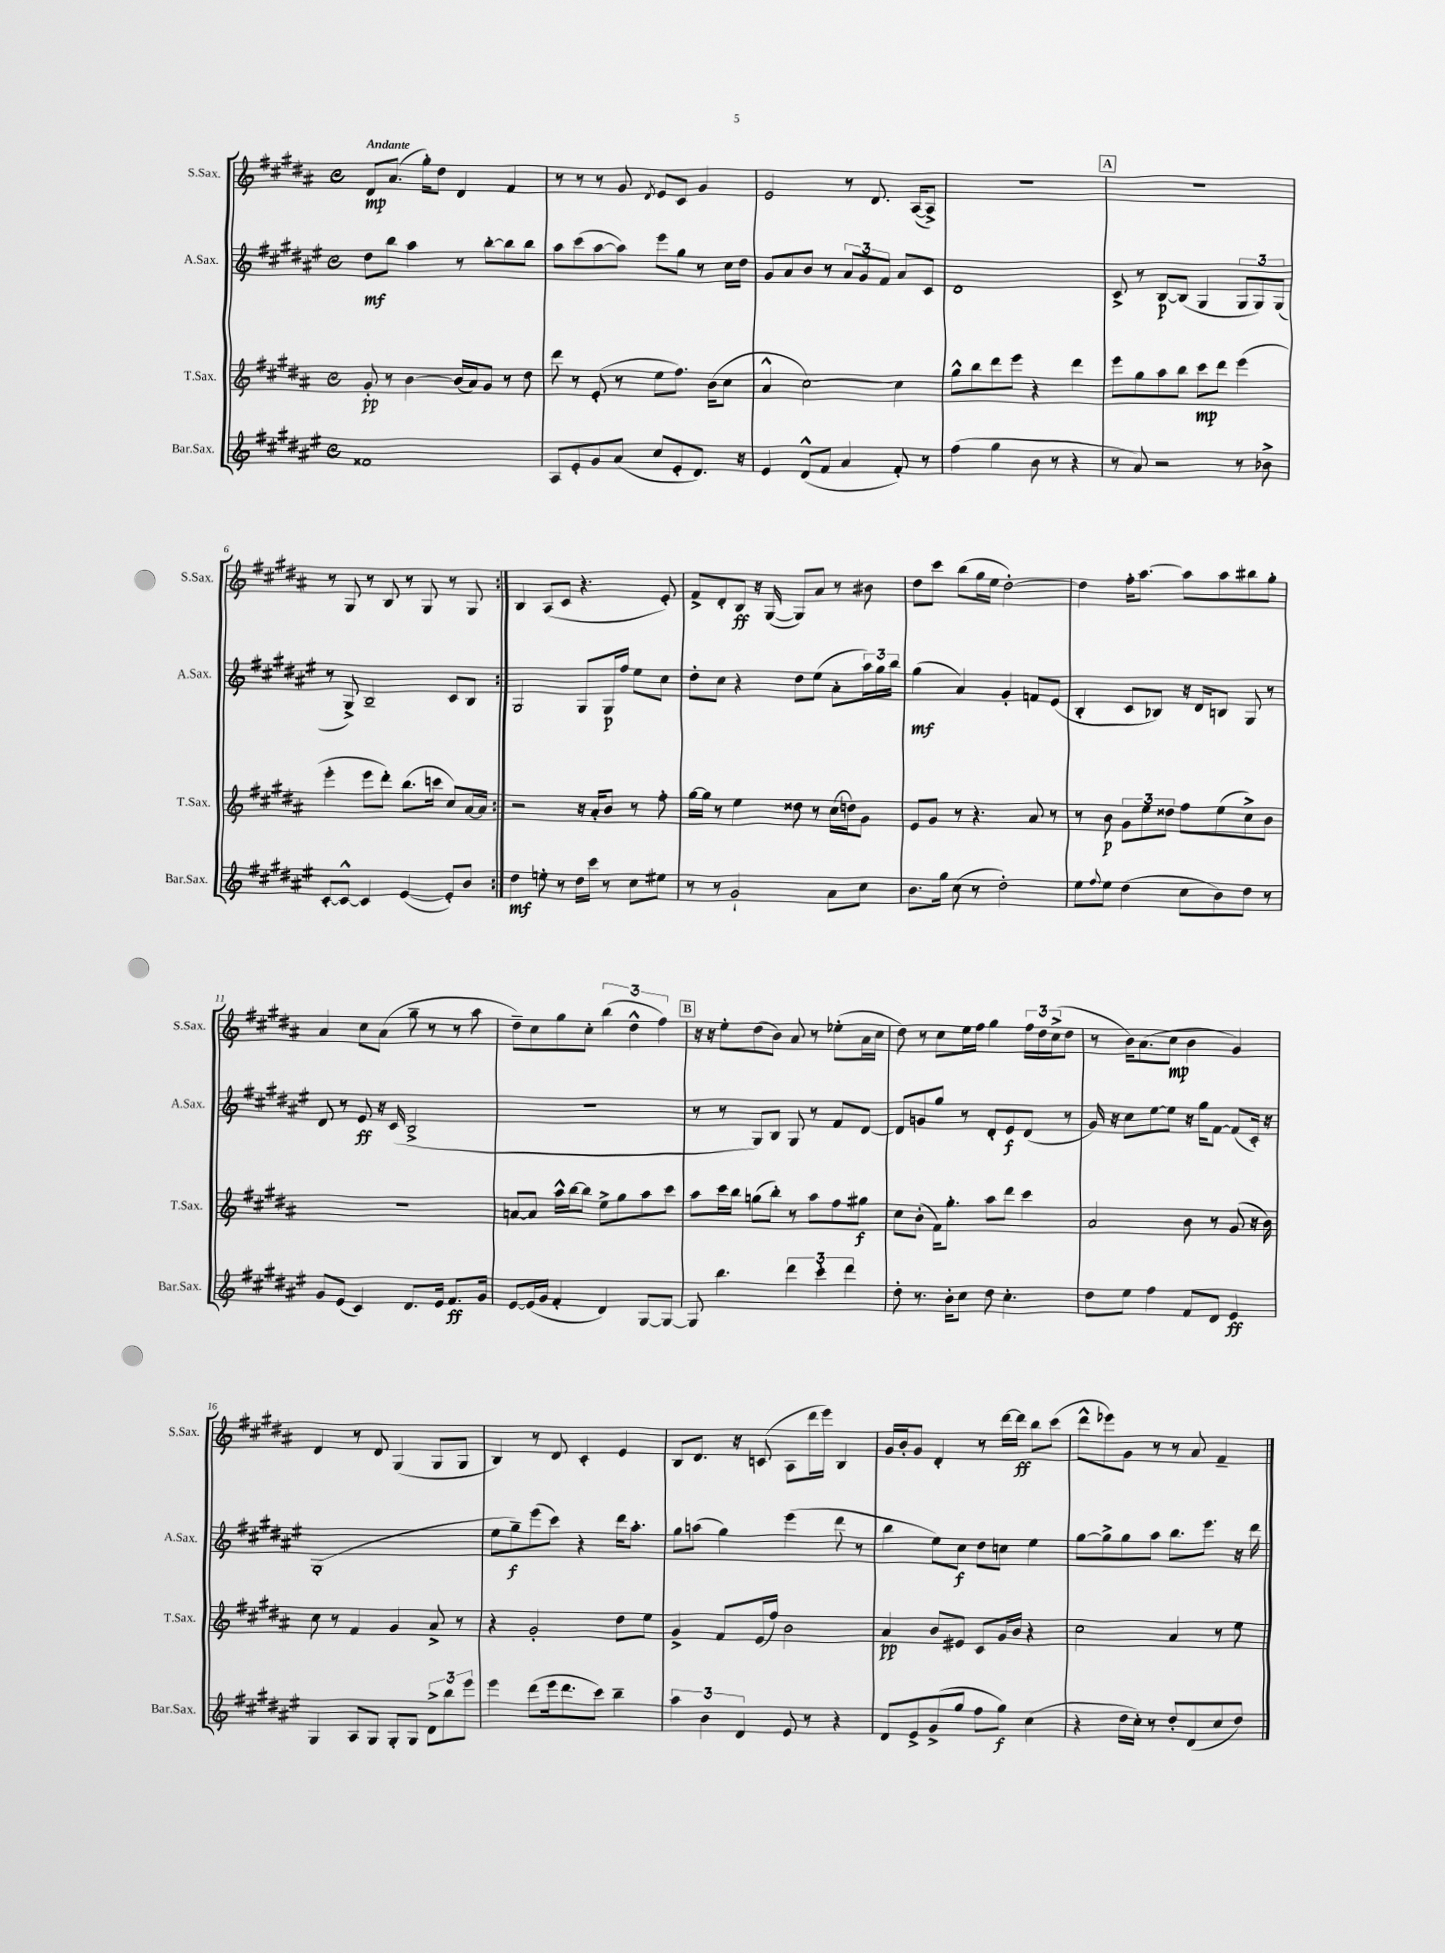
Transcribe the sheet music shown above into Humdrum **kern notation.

**kern	**kern	**kern	**kern
*staff4	*staff3	*staff2	*staff1
*clefG2	*clefG2	*clefG2	*clefG2
*k[f#c#g#d#a#e#]	*k[f#c#g#d#a#]	*k[f#c#g#d#a#e#]	*k[f#c#g#d#a#]
*M4/4	*M4/4	*M4/4	*M4/4
*met(c)	*met(c)	*met(c)	*met(c)
1f##	8g#'/	8dd#\L	8d#/L
.	8r	8bb\J	(8.a#/J
.	[4b\	4aa#\	.
.	.	.	16gg#'\LK)
.	.	.	8dd#\J
.	(16b/]LL	8r	4d#/
.	16a#/J)	.	.
.	8g#/J	[8bb'\L	.
.	8r	8bb\]	4f#/
.	8dd#\	8bb\J	.
=	=	=	=
8A#/L	8ddd#\	8aa#\L	8r
8e#'/	8r	(8ccc#\	8r
8g#/	(8e'/	[8aa#\	8r
(8a#/J	8r	8aa#\]J)	8g#/
.	.	.	8qd#/
8cc#/L	8ee\L	8eee#\L	8e/L
8e#'/	8.ff#\J)	8gg#\J	8c#/J
8.d#/J)	.	8r	4g#/
.	(16b\LK	.	.
.	8cc#\J	16cc#\LL	.
16r	.	16dd#\JJ	.
=	=	=	=
4e#/	4a#^^/	8g#/L	2e/
.	.	8a#/	.
(8d#^^/L	[2cc#\)	8b/J	.
8f#/J	.	8r	.
4a#/	.	12a#/L	8r
.	.	12g#/	.
.	.	.	8.d#/
.	.	12f#/J	.
8f#'/)	4cc#\]	8a#/L	.
.	.	.	([16A#/LK
8r	.	8c#/J	8A#^/]J)
=	=	=	=
(4ff#\	8gg#^^\L	1d#	1r
.	8bb\	.	.
4gg#\	8ddd#\	.	.
.	8eee\J	.	.
8b\	4r	.	.
8r	.	.	.
4r	4ddd#\	.	.
=	=	=	=
8r	8eee\L	8c#^/	1r
8a#/)	8gg#\	8r	.
2r	8aa#\	[8B/L	.
.	8bb\J	(8B/]J	.
.	8ccc#\L	4G#/	.
.	8ddd#\J	.	.
8r	(4eee\	12G#/L	.
.	.	12G#/)	.
8b-^\	.	.	.
.	.	(12G#/J	.
=	=	=	=
[8c#'/L	4eee'\	8r	8r
8c#^^/_J	.	8G#^/)	8G#/
4c#/]	8eee\L	2B~/	8r
.	8ddd#'\J)	.	8B/
([4e#/	(8.bb\L	.	8r
.	.	.	8G#/
.	16ccc\Jk	.	.
8e#'/]L)	8cc#/L)	8c#/L	8r
8b/J	[16a#/L	8B/J	8G#/
.	16a#/]JJ	.	.
=:|!	=:|!	=:|!	=:|!
4dd#\	2r	2G#/	4B/
8ee'\	.	.	(8A#/L
8r	.	.	8c#/J
16dd#\LL	16r	8G#/L	4.r
16ccc#\JJ	16a#'/LK	.	.
8r	8b/J	16G#/L	.
.	.	16ff#/JJ	.
8cc#\L	8r	8ee#\L	.
8ee#\J	8ff#'\	8cc#\J	8e'/)
=	=	=	=
8r	[16gg#\LL	8dd#'\L	8f#^/L
.	16gg#\]JJ	.	.
8r	8r	8cc#\J	8d#'/
2g#`/	4ee\	4r	8B/J
.	.	.	16r
.	.	.	([16G#/
.	8dd##\	8dd#\L	8G#/]L)
.	8r	(8ee#\J	8a#/J
8a#\L	(16cc#\LL	8a#'\L	8r
.	16dd\J)	.	.
8cc#\J	8g#\J	24aa#\L)	8b#\
.	.	24gg#\	.
.	.	24bb\JJ	.
=	=	=	=
8.b\L	8e/L	(4gg#\	8dd#\L
.	8g#/J	.	8ccc#\J
16gg#\Jk	.	.	.
(8cc#\	8r	4a#/)	(8bb\L
8r	4.r	.	16gg#\L
.	.	.	16ee\JJ
2dd#'\)	.	4g#'/	[2dd#'\)
.	8a#/	8f/L	.
.	8r	(8e#/J	.
=	=	=	=
8ee#\L	8r	4B'/	4dd#\]
8qqff#/	.	.	.
8ee#\J	8b\	.	.
(4dd#\	12g#\L	8c#/L	16ff#'\LK
.	.	.	[8.aa#\J
.	12ee\	.	.
.	.	8B-/J)	.
.	12dd##\J	.	.
8cc#\L	8ff#\L	16r	8aa#\]L
.	.	16d#/LK	.
8b\)	(8ee\	8B/J	8aa#\
8dd#\J	8cc#^\)	8G#/	8bb#\
8r	8b\J	8r	8gg#'\J
=	=	=	=
8g#/L	1r	8d#/	4a#/
(8e#/J	.	8r	.
4c#/)	.	8e#/	8cc#\L
.	.	16r	(8a#\J
.	.	(16c#/	.
8.d#/L	.	2B^/	8gg#~\
.	.	.	8r
16e#/Jk	.	.	.
8.f#/L	.	.	8r
.	.	.	8aa#\
16g#/Jk	.	.	.
=	=	=	=
[8e#/L	[8a/L	1r	8dd#~\L)
(16e#/]L	8a/]J	.	8cc#\
16g#/JJ	.	.	.
4f#'/	16aa#^^\LL	.	8gg#\
.	[16bb\J	.	.
.	8bb\]J	.	8cc#'\J
4d#/)	8ee^\L	.	(6bb\
.	8gg#\	.	.
.	.	.	6dd#^^\
[8G#/L	8aa#\	.	.
.	.	.	6ff#\)
8G#/_J	8ccc#\J	.	.
=	=	=	=
8G#/]	8aa#\L	8r	16r
.	.	.	16r
4.bb\	16ccc#\L	8r	8ee'\L
.	16bb\JJ	.	.
.	(8gg\L	8G#/L)	(8dd#\
.	8bb'\J)	8B/J	8b\J)
6ddd#\	8r	8G#/	8a#/
.	8aa#\L	8r	8r
6ccc#'\	.	.	.
.	8ff#\	8f#/L	(8ee-'\L
6ddd#\	.	.	.
.	8gg#\J	[8d#/J	16a#\L
.	.	.	16cc#\JJ
=	=	=	=
8dd#'\	8cc#\L	8d#/]L	8dd#\)
8.r	(8b'\J	8g/	8r
.	16f#\LK)	8gg#/J	8cc#\L
16b'\LK	8.gg#'\J	.	.
8cc#\J	.	8r	16ee\L
.	.	.	16ff#\JJ
8dd#\	8aa#\L	8d#'/L	4gg#\
4.cc#'\	8ddd#\J	8e#/	.
.	4ccc#\	(8d#/J	24ff#\LL
.	.	.	24dd#\
.	.	.	(24cc#^\J
.	.	8r	8dd#\J
=	=	=	=
8dd#\L	2a#/	16g#/)	8r
.	.	16r	.
8ee#\J	.	8cc#\L	16b\LK)
.	.	.	(8.a#\
4ff#\	.	[8ee#\	.
.	.	8ee#\]J	8cc#\J
8f#/L	8b\	16r	4b\
.	.	16gg#\LK	.
8d#/J	8r	[8f#\J	.
4e#/	(8g#/	(8f#/]L	4g#/)
.	16r	16c#'/Jk)	.
.	16b\)	16r	.
=	=	=	=
4G#/	8cc#\	(1G#'	4d#/
.	8r	.	.
8A#/L	4f#/	.	8r
8G#/J	.	.	8d#/
8G#'/L	4g#/	.	(4G#/
8G#/J	.	.	.
12d#^\L	8a#^/	.	8G#/L
12bb\	.	.	.
.	8r	.	8G#/J
12eee#\J	.	.	.
=	=	=	=
4eee#\	4r	8ee#\L	4B/)
.	.	8gg#~\)	.
(8ddd#\L	2g#'/	(8eee#\	8r
16eee#\k	.	8ccc#\J)	8d#/
8.ddd#\	.	.	.
.	.	4r	4c#'/
8ccc#\J)	.	.	.
4bb~\	8dd#\L	16ddd#\LK	4e/
.	.	8.aa#'\J	.
.	8ee\J	.	.
=	=	=	=
6aa#\	4g#^/	8gg#\L	8B/L
.	.	(8aa\J	8.d#/J
6b\	.	.	.
.	8f#/L	4gg#\)	.
.	.	.	16r
6d#/	.	.	.
.	(16e/L	.	(8c/
.	16ff#/JJ)	.	.
8e#/	2b\	(4eee#\	8A#\L
8r	.	.	16ddd#\L
.	.	.	16eee\JJ)
4r	.	8ddd#\	4B/
.	.	8r	.
=	=	=	=
8d#/L	4a#/	4bb\	16g#/LL
.	.	.	16b'/J
8e#^/	.	.	8g#/J
(8g#^/	8b/L	8ee#\L)	4d#'/
8gg#/J	8e#/J	8cc#\J	.
8ff#\L	8c#/L	8dd#\L	8r
8gg#\J)	16g#/L	8cc\J	[16ddd#\LL
.	16b/JJ	.	16ddd#\]JJ
(4cc#\	4r	4ee#\	8bb\L
.	.	.	(8ccc#\J
=	=	=	=
4r	2cc#\	[8gg#\L	8ddd#^^\L
.	.	8gg#^\]	8eee-\)
16dd#\LL	.	8gg#\	8g#\J
16cc#'\JJ)	.	.	.
8r	.	8aa#\J	8r
8dd#'/L	4a#/	8.bb\L	8r
(8d#/	.	.	8a#/
.	.	8.eee#\J	.
8cc#/	8r	.	4f#~/
8dd#/J)	8ee\	16r	.
.	.	16ddd#\	.
==	==	==	==
*-	*-	*-	*-
